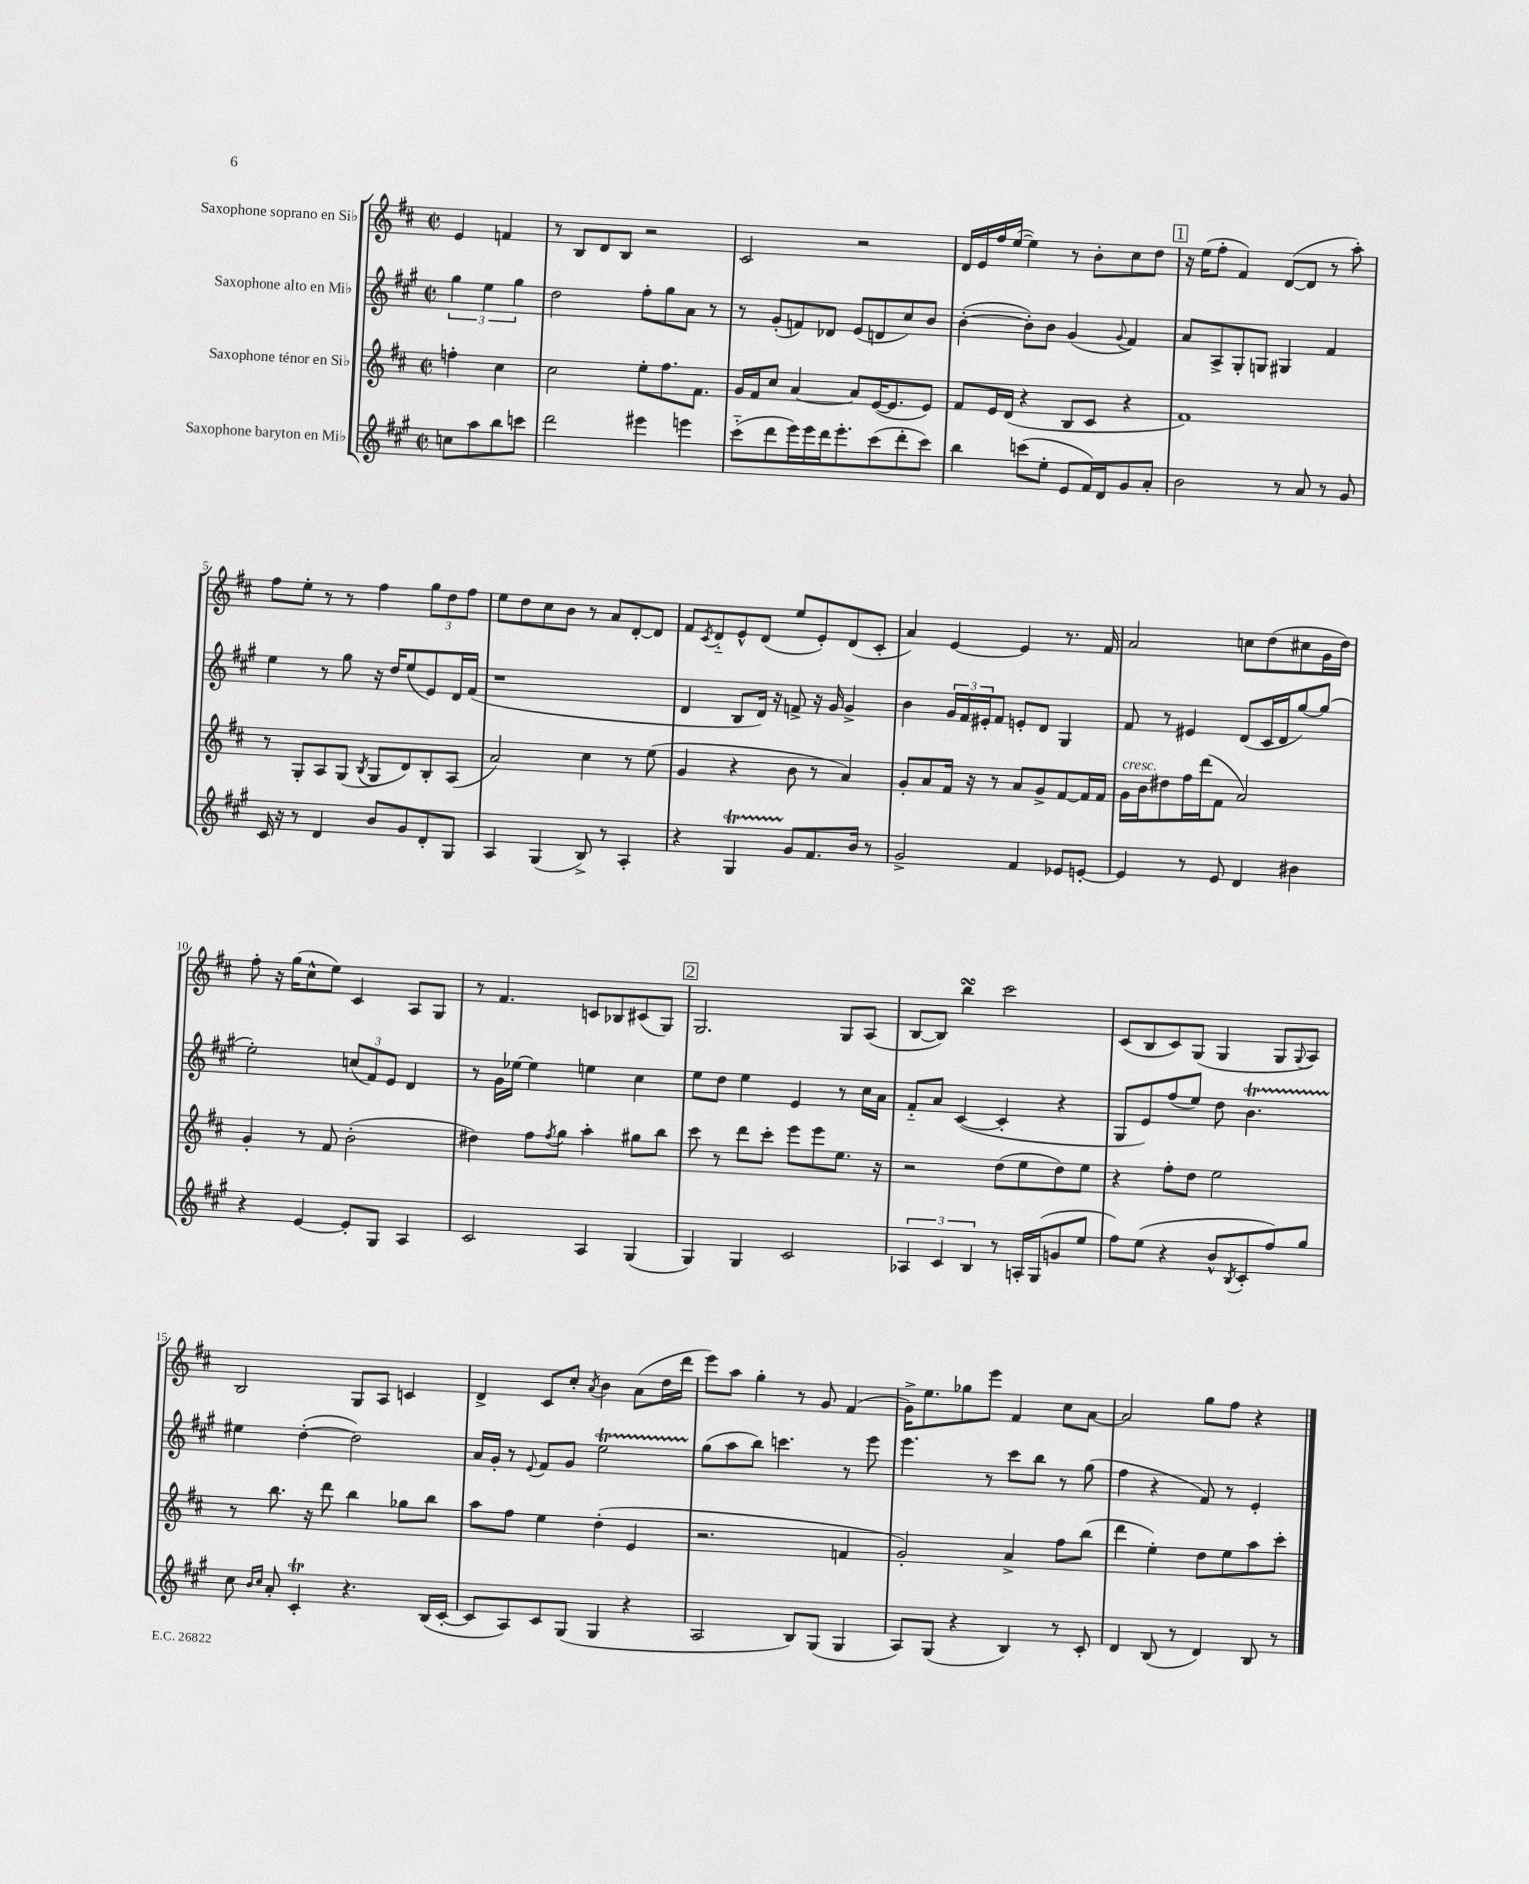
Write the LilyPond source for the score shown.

<<
\new StaffGroup <<
\new Staff = "s0" \with { instrumentName = "Saxophone soprano en Sib" } {
    \clef treble \key d \major \defaultTimeSignature \time 2/2 \partial 2
    e'4 f'4 |
    r8 b8 d'8 b8 r2 |
    cis'2 r2 |
    d'16 e'16 fis''16 e''16~( e''4) r8 b'8-. cis''8 d''8 |
    \mark \markup { \box "1" } r16 e''16( fis''8-. fis'4) d'8~( d'8 r8 a''8-.) |
    fis''8 e''8-. r8 r8 fis''4 \tuplet 3/2 { g''8 d''8 fis''8 } |
    e''8 d''8 cis''8 b'8 r8 a'8 d'8~-. d'8 |
    fis'8 \acciaccatura { cis'8 } d'8-_ e'8-^ d'8( e''8 e'8-.) d'8( cis'8-. |
    a'4) e'4~ e'4 r8. fis'16 |
    a'2 c''8 d''8( cis''8 g'16 d''16) |
    fis''8-. r16 g''16( cis''8-^ e''8) cis'4 a8 g8 |
    r8 fis'4. c'8 bes8 cis'8( g8) |
    \mark \markup { \box "2" } g2. g8 a8( |
    b8~ b8) b''4\turn cis'''2 |
    cis'8( b8 cis'8) g8( g4 g8 \appoggiatura { g8 } a8) |
    b2 g8 a8 c'4 |
    d'4-> cis'8 cis''8-. \acciaccatura { a'8 } b'4 a'8( d''16 d'''16 |
    e'''8) a''8 g''4-. r8 g'8 fis'4( |
    g'16->) e''8. ges''8 e'''8 fis'4 cis''8 a'8~ |
    a'2 g''8 fis''8 r4 \bar "|." |
}
\new Staff = "s1" \with { instrumentName = "Saxophone alto en Mib" } {
    \clef treble \key a \major \defaultTimeSignature \time 2/2 \partial 2
    \tuplet 3/2 { gis''4 e''4 gis''4 } |
    d''2 fis''8-. gis''8 a'8 r8 |
    r8 gis'8-.( f'8) des'8 e'8( d'8 cis''8) b'8 |
    b'4~-.( b'8-.) b'8 gis'4( \appoggiatura { gis'8 } fis'4) |
    \mark \markup { \box "1" } a'8 a8-> gis8-. g8 gis4 fis'4 |
    e''4 r8 gis''8 r16 d''16 e''8( e'8) d'16 fis'16( |
    r1 |
    d'4 b8 d'16) r16 f'8-> r16 gis'16 gis'4-> |
    b'4 \tuplet 3/2 { gis'16 fis'16 eis'16-. } fis'8 e'8-. d'8 gis4 |
    fis'8 r8 eis'4 d'8( cis'16 d'16 gis''8~) gis''8( |
    e''2-.) \tuplet 3/2 { c''8( fis'8) e'8 } d'4 |
    r8 gis'16 ees''16~ ees''4 e''4 cis''4 |
    \mark \markup { \box "2" } e''8 d''8 e''4 e'4 r8 cis''16 a'16 |
    fis'8-_ a'8 cis'4~( cis'4-. r4 |
    gis8 e'8) fis''8( e''8) d''8 b'4.\startTrillSpan |
    eis''4\stopTrillSpan d''4~-.( d''2) |
    a'16 gis'16-. r8 \appoggiatura { e'8 } fis'8 gis'8 e''2\startTrillSpan |
    gis''8\stopTrillSpan( a''8 b''8) c'''4. r8 e'''8 |
    e'''4. r8 cis'''8 b''8 r8 gis''8( |
    fis''4 r4 fis'8) r8 e'4-. \bar "|." |
}
\new Staff = "s2" \with { instrumentName = "Saxophone ténor en Sib" } {
    \clef treble \key d \major \defaultTimeSignature \time 2/2 \partial 2
    f''4-. cis''4 |
    cis''2 e''8-. fis''8. fis'8. |
    g'16 fis'16 cis''8 a'4~ a'8 e'16~( e'8. e'8) |
    fis'8 e'16 d'16( r4 b8 cis'8 r4 |
    \mark \markup { \box "1" } fis'1) |
    r8 g8-. a8 g8( \acciaccatura { b8 } g8 d'8) b8-. a8( |
    a'2) cis''4 r8 e''8( |
    g'4 r4 b'8 r8 a'4) |
    g'8-. a'8 fis'16 r16 r8 a'8 g'8-> fis'8~ fis'16 fis'16 |
    g'16^\markup { \italic "cresc." } b'16 dis''8 fis''16 d'''16( fis'8 a'2) |
    g'4-. r8 fis'8 b'2-.( |
    dis''4) fis''8 \acciaccatura { fis''8 } g''8 a''4-. gis''8 b''8 |
    \mark \markup { \box "2" } cis'''8 r8 d'''8 cis'''8-. e'''8 e'''8 e''8. r16 |
    r2 d''8( e''8 d''8) e''8 |
    r4 fis''8-. d''8 e''2 |
    r8 b''8. r16 d'''8 b''4 ges''8 b''8 |
    a''8 fis''8 e''4 d''4-.( e'4 |
    r2. f'4 |
    g'2-.) a'4-> fis''8 b''8( |
    d'''4 e''4-.) d''8 e''8 a''8 cis'''8-. \bar "|." |
}
\new Staff = "s3" \with { instrumentName = "Saxophone baryton en Mib" } {
    \clef treble \key a \major \defaultTimeSignature \time 2/2 \partial 2
    c''8 a''8 b''8 c'''8 |
    d'''2 eis'''4 e'''4 |
    cis'''8-_( d'''8 e'''16) e'''16 d'''16 e'''8.-. cis'''8( d'''8-. cis'''8) |
    b''4 c'''8( e''8-. e'8 fis'16) d'16 gis'8 a'8-. |
    \mark \markup { \box "1" } b'2 r8 a'8 r8 gis'8 |
    cis'16 r16 r8 d'4 b'8 gis'8 d'8-. gis8 |
    a4 gis4( b8->) r8 a4-. |
    r4 gis4\startTrillSpan gis'8\stopTrillSpan fis'8. b'16 r8 |
    gis'2-> fis'4 ees'8 e'8~-. |
    e'4 r8 e'8 d'4 bis'4 |
    r4 e'4~ e'8-. gis8 a4 |
    cis'2 a4 gis4( |
    \mark \markup { \box "2" } gis4) gis4 cis'2 |
    \tuplet 3/2 { aes4 cis'4 b4 } r8 a16-. gis16( g'8 e''8 |
    fis''8) e''8( r4 b'8-^ \acciaccatura { b8 } cis'8-. fis''8) gis''8 |
    cis''8 \grace { b'16 cis''16 } a'8-. cis'4-.\trill r4. b16( cis'16~-. |
    cis'8 a8) cis'8 gis8( gis4 r4 |
    a2 b8) gis8( gis4 |
    a8) gis8( r4 b4) r8 cis'8-. |
    d'4 b8( r8 d'4) b8 r8 \bar "|." |
}
>>
>>
